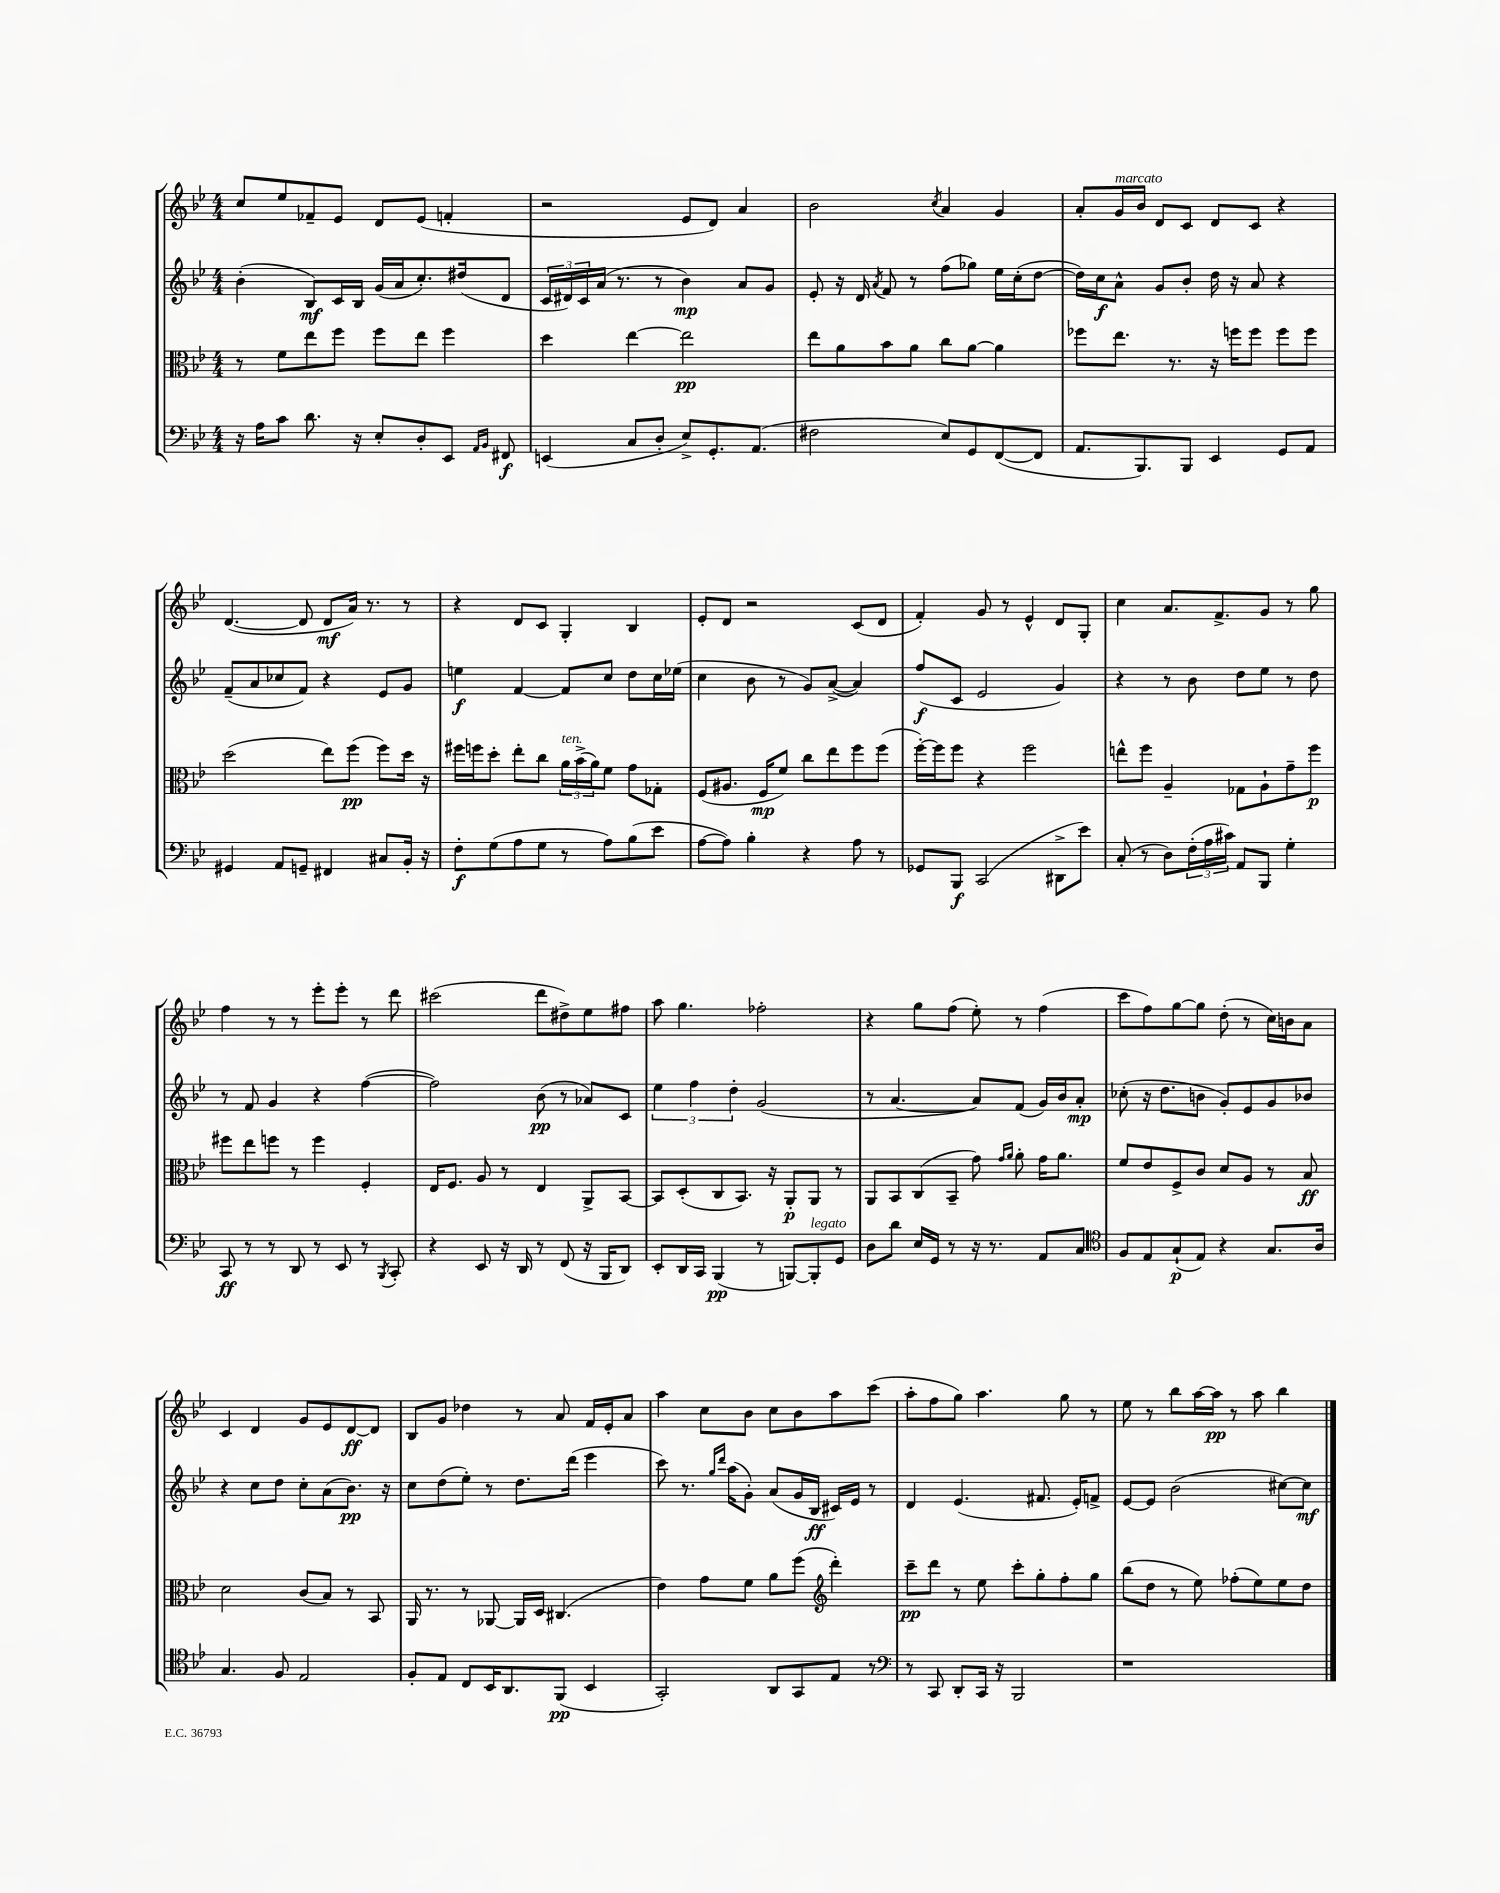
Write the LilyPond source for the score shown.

<<
\new StaffGroup <<
\new Staff = "s0" {
    \clef treble \key bes \major \numericTimeSignature \time 4/4
    c''8 ees''8 fes'8-- ees'8 d'8 ees'8( f'4-. |
    r2 ees'8 d'8) a'4 |
    bes'2 \acciaccatura { c''8 } a'4 g'4 |
    a'8-. g'16^\markup { \italic "marcato" } bes'16 d'8 c'8 d'8 c'8 r4 |
    d'4.~( d'8 d'8\mf a'16) r8. r8 |
    r4 d'8 c'8 g4-. bes4 |
    ees'8-. d'8 r2 c'8( d'8 |
    f'4-.) g'8 r8 ees'4-^ d'8 g8-. |
    c''4 a'8. f'8.-> g'8 r8 g''8 |
    f''4 r8 r8 ees'''8-. ees'''8-. r8 d'''8 |
    cis'''2( d'''8 dis''8->) ees''8 fis''8 |
    a''8 g''4. fes''2-. |
    r4 g''8 f''8( ees''8-.) r8 f''4( |
    c'''8 f''8) g''8~ g''8 d''8-.( r8 c''16) b'16 a'8 |
    c'4 d'4 g'8 ees'8 d'8~\ff d'8 |
    bes8 g'8 des''4 r8 a'8 f'16 ees'16-. a'8 |
    a''4 c''8 bes'8 c''8 bes'8 a''8 c'''8( |
    a''8-. f''8 g''8) a''4. g''8 r8 |
    ees''8 r8 bes''8 a''16~ a''16\pp r8 a''8 bes''4 \bar "|." |
}
\new Staff = "s1" {
    \clef treble \key bes \major \numericTimeSignature \time 4/4
    bes'4-.( bes8\mf) c'16 bes16 g'16( a'16 c''8.-.) dis''16( d'8 |
    \tuplet 3/2 { c'16 dis'16) c'16 } a'16( r8. r8 bes'4\mp) a'8 g'8 |
    ees'8-. r16 d'16 \acciaccatura { a'8 } f'8 r8 f''8( ges''8) ees''16 c''16-.( d''8~ |
    d''16) c''16\f a'8-^ g'8 bes'8-. d''16 r16 a'8 r4 |
    f'8--( a'8 ces''8 f'8) r4 ees'8 g'8 |
    e''4\f f'4~ f'8 c''8 d''8 c''16 ees''16( |
    c''4 bes'8 r8 g'8) a'8~->( a'4) |
    f''8\f( c'8 ees'2 g'4) |
    r4 r8 bes'8 d''8 ees''8 r8 d''8 |
    r8 f'8 g'4 r4 f''4~( |
    f''2) bes'8\pp( r8 aes'8) c'8 |
    \tuplet 3/2 { ees''4 f''4 d''4-. } g'2( |
    r8 a'4.~ a'8) f'8( g'16) bes'16 a'8-.\mp |
    ces''8-.( r16 d''8. b'8 g'8-.) ees'8 g'8 bes'8 |
    r4 c''8 d''8 c''8-. a'8( bes'8.\pp) r16 |
    c''8 d''8( ees''8-.) r8 d''8. d'''16( ees'''4 |
    c'''8) r8. \grace { g''16 d'''16 } a''16( g'8-.) a'8( g'16 bes16\ff cis'16) ees'16 r8 |
    d'4 ees'4.( fis'8. ees'16-.) f'8-> |
    ees'8~ ees'8 bes'2( cis''8~) cis''8\mf \bar "|." |
}
\new Staff = "s2" {
    \clef alto \key bes \major \numericTimeSignature \time 4/4
    r8 f'8 ees''8 f''8 f''8 ees''8 f''4 |
    d''4 ees''4~ ees''2\pp |
    ees''8 a'8 bes'8 a'8 c''8 a'8~ a'4 |
    fes''8 ees''8. r8. r16 f''16 f''8 f''8 f''8 |
    d''2( ees''8) f''8\pp( f''8) d''16 r16 |
    fis''16 f''16 d''8-. ees''8-. c''8 \tuplet 3/2 { a'16^\markup { \italic "ten." } bes'16->( a'16) } f'8 g'8 ges8-. |
    f8( ais8. f16\mp f'8) c''8 ees''8 f''8 f''8( |
    f''16~-.) f''16 f''8 r4 f''2 |
    e''8-^ f''8 a4-- ges8 a8-! g'8-- f''8\p |
    fis''8 ees''8 f''8 r8 f''4 f4-. |
    ees16 f8. a8 r8 ees4 a,8-> bes,8~ |
    bes,8 d8-.( c8 bes,8.) r16 a,8-.\p a,8 r8 |
    a,8 bes,8 c8( bes,8-- g'8) \grace { g'16 a'16 } a'8-. g'16 a'8. |
    f'8 ees'8 f8-> c'8 d'8 a8 r8 bes8\ff |
    d'2 c'8( bes8) r8 bes,8 |
    a,16 r8. r8 aes,8~ aes,16 d16 cis4.( |
    ees'4) g'8 f'8 a'8 f''8( \clef treble d'''4-.) |
    c'''8--\pp d'''8 r8 ees''8 c'''8-. g''8-. f''8-. g''8 |
    bes''8( d''8 r8 ees''8) fes''8-.( ees''8) ees''8 d''8 \bar "|." |
}
\new Staff = "s3" {
    \clef bass \key bes \major \numericTimeSignature \time 4/4
    r16 a16 c'8 d'8. r16 ees8-. d8-. ees,8 \grace { a,16 bes,16 } fis,8\f |
    e,4( c8 d8-. ees8->) g,8.-. a,8.( |
    fis2 ees8) g,8 f,8~( f,8 |
    a,8. bes,,8.) bes,,8 ees,4 g,8 a,8 |
    gis,4 a,8 g,8-- fis,4 cis8 bes,16-. r16 |
    f8-.\f g8( a8 g8 r8 a8) bes8( ees'8 |
    a8~ a8) bes4-. r4 a8 r8 |
    ges,8 bes,,8\f c,2( dis,8-> ees'8) |
    c8-.( r8 d8) \tuplet 3/2 { f16-.( a16 cis'16) } a,8 bes,,8 g4-. |
    c,8\ff r8 r8 d,8 r8 ees,8 r8 \acciaccatura { bes,,8 } c,8-. |
    r4 ees,8 r16 d,16 r8 f,8( r16 bes,,16 d,8) |
    ees,8-. d,16 c,16 bes,,4\pp( r8 b,,8~) b,,8-.^\markup { \italic "legato" } g,8 |
    d8 d'8 ees16 g,16 r8 r16 r8. a,8 c8 |
    \clef tenor f8 ees8 g8-!\p( ees8) r4 g8. a16 |
    g4. f8 ees2 |
    f8-. ees8 c8 bes,16 a,8. f,8\pp( bes,4 |
    g,2-.) a,8 g,8 ees8 r8 |
    \clef bass r8 c,8 d,8-. c,16 r16 bes,,2 |
    r1 \bar "|." |
}
>>
>>
\layout { \context { \Score \remove "Bar_number_engraver" } }
